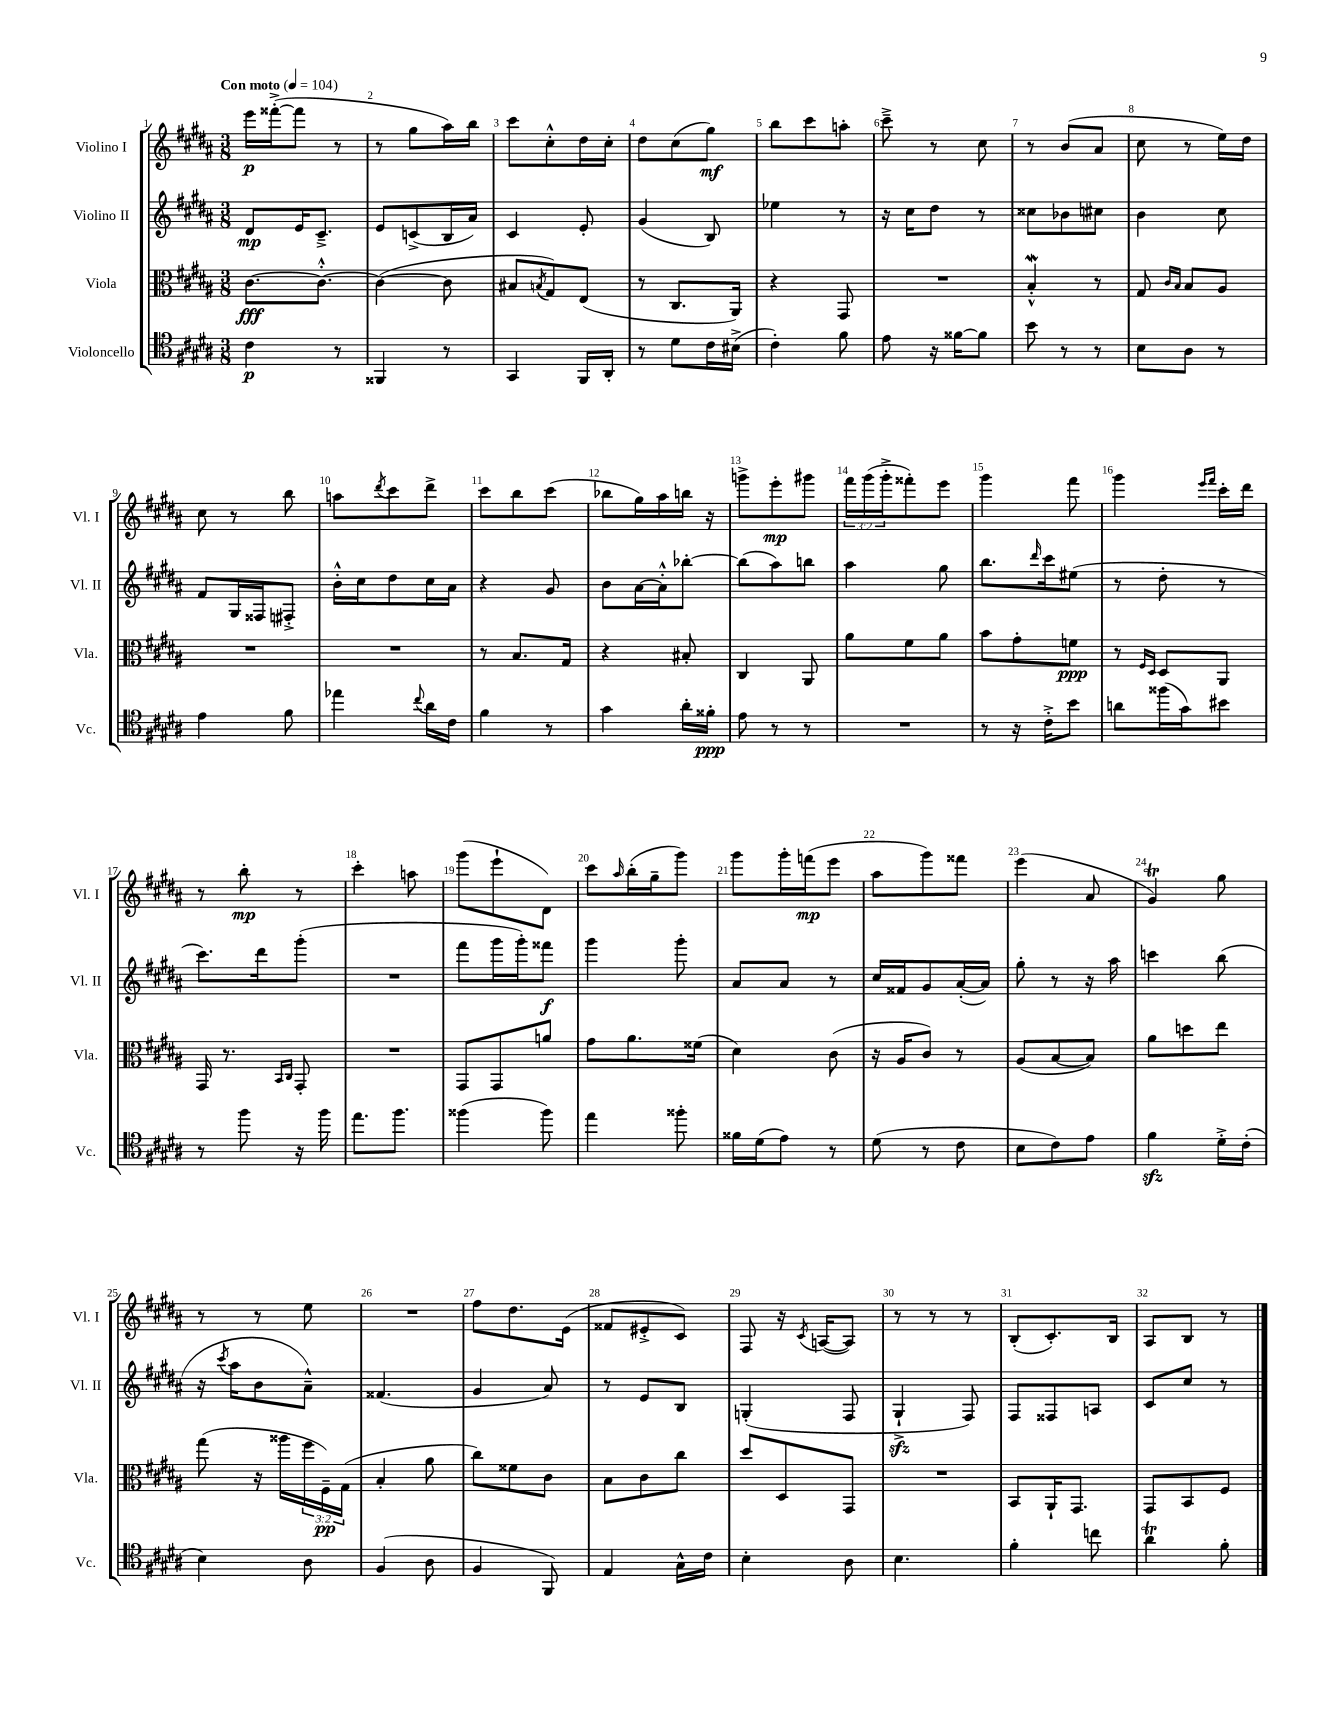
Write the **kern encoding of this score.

**kern	**kern	**kern	**kern
*staff4	*staff3	*staff2	*staff1
*clefC4	*clefC3	*clefG2	*clefG2
*k[f#c#g#d#a#]	*k[f#c#g#d#a#]	*k[f#c#g#d#a#]	*k[f#c#g#d#a#]
*M3/8	*M3/8	*M3/8	*M3/8
*MM104	*MM104	*MM104	*MM104
4c#\	[8.c#\L	8d#/L	16eee\LL
.	.	.	([16fff##'^\J
.	.	16e/K	8fff##\]J
.	8.c#'^^\_J	8.c#~^/J	.
8r	.	.	8r
=	=	=	=
4FF##/	(4c#\_	8e/L	8r
.	.	(8c^/	8gg#\L
8r	8c#\]	16B/L	16aa#\L)
.	.	16a#/JJ)	16bb\JJ
=	=	=	=
4GG#/	8B#/L	4c#/	8ccc#\L
.	8qB/	.	.
.	8G#/)	.	8cc#'^^\
16FF#/LL	(8E/J	8e'/	16dd#\L
16AA#'/JJ	.	.	16cc#'\JJ
=	=	=	=
8r	8r	(4g#/	8dd#\L
8d#\L	8.C#/L	.	(8cc#\
16c#\L	.	8B/)	8gg#\J)
(16B#^\JJ	16AA#/Jk)	.	.
=	=	=	=
4c#'\)	4r	4ee-\	8bb\L
.	.	.	8ccc#\
8f#\	8GG#/	8r	8aa'\J
=	=	=	=
8e\	4.r	16r	8ccc#~^\
.	.	16cc#\LK	.
16r	.	8dd#\J	8r
[16f##\LK	.	.	.
8f##\]J	.	8r	8cc#\
=	=	=	=
8b\	4B'^^/	8cc##\L	8r
8r	.	8b-\	(8b/L
8r	8r	8cc#\J	8a#/J
=	=	=	=
8B\L	8G#/	4b\	8cc#\
.	16qqc#/LL	.	.
.	16qqB/JJ	.	.
8A#\J	8B/L	.	8r
8r	8A#/J	8cc#\	16ee\LL)
.	.	.	16dd#\JJ
=	=	=	=
4e\	4.r	8f#/L	8cc#\
.	.	16G#/L	8r
.	.	16F##/J	.
8f#\	.	8F#'^/J	8bb\
=	=	=	=
4ee-\	4.r	16b'^^\LL	8aa\L
.	.	16cc#\J	.
.	.	.	8qddd#/
.	.	8dd#\	8ccc#\
8qqcc#/	.	.	.
16a#\LL	.	16cc#\L	8ddd#^\J
16c#\JJ	.	16a#\JJ	.
=	=	=	=
4f#\	8r	4r	8ccc#\L
.	8.B/L	.	8bb\
8r	.	8g#/	(8ccc#\J
.	16G#/Jk	.	.
=	=	=	=
4g#\	4r	8b\L	8bb-\L
.	.	[16a#\L	16gg#\L)
.	.	16a#'^^\]J	16aa#\
16a#'\LL	8B#'/	[8bb-'\J	16bb\JJ
16f##'\JJ	.	.	16r
=	=	=	=
8e\	4C#/	(8bb-\]L	8ggg^\L
8r	.	8aa#\)	8eee'\
8r	8AA#/	8bb\J	8ggg#\J
=	=	=	=
4.r	8a#\L	4aa#\	24fff#\LL
.	.	.	(24ggg#\
.	.	.	24ggg#'^\J
.	8f#\	.	8fff##'\)
.	8a#\J	8gg#\	8eee\J
=	=	=	=
8r	8b\L	8.bb\L	4ggg#\
16r	8g#'\	.	.
.	.	16qqddd#/	.
16c#'^\LK	.	16ccc#\k	.
8b\J	8f\J	(8ee#\J	8fff#\
=	=	=	=
8a\L	8r	8r	4ggg#\
.	16qqF#/LL	.	.
.	16qqD#/JJ	.	.
(16ff##\L	8D#/L	8dd#'\	.
16g#\J)	.	.	.
.	.	.	16qqeee/LL
.	.	.	16qqfff#/JJ
8b#\J	8AA#/J	8r	16ccc#'\LL
.	.	.	16ddd#\JJ
=	=	=	=
8r	16GG#/	8.ccc#\L)	8r
.	8.r	.	.
8ff#\	.	.	8bb'\
.	.	16ddd#\k	.
.	16qqBB/LL	.	.
.	16qqC#/JJ	.	.
16r	8GG#'/	(8ggg#'\J	8r
16ff#\	.	.	.
=	=	=	=
8.ee\L	4.r	4.r	4ccc#'\
8.ff#\J	.	.	.
.	.	.	8aa\
=	=	=	=
(4ff##\	8GG#/L	8fff#\L	(8ggg#\L
.	8GG#/	16ggg#\L	8eee`\
.	.	16ggg#'\J)	.
8ff##\)	8a/J	8fff##\J	8d#\J)
=	=	=	=
4ee\	8g#\L	4ggg#\	8ccc#\L
.	.	.	16qqaa#/
.	8.a#\	.	(16bb'\L
.	.	.	16gg#~\J
8ff##'\	.	8ggg#'\	8ggg#\J)
.	(16f##\Jk	.	.
=	=	=	=
16f##\LL	4d#\)	8a#/L	8ggg#\L
(16d#\J	.	.	.
8e\J)	.	8a#/J	16ggg#'\L
.	.	.	(16fff\J
8r	(8c#\	8r	8eee\J
=	=	=	=
(8d#\	16r	16cc#/LL	8aa#\L
.	16A#/LK	16f##/J	.
8r	8c#/J)	8g#/	8ggg#\)
8c#\	8r	([16a#'/L	8fff##\J
.	.	16a#/]JJ)	.
=	=	=	=
8B\L	(8A#/L	8gg#'\	(4eee\
8c#\)	[8B/	8r	.
8e\J	8B/]J)	16r	8a#/
.	.	16aa#\	.
=	=	=	=
4f#\	8a#\L	4ccc\	4g#/)
.	8dd\	.	.
16d#'^\LL	8ee\J	(8bb\	8gg#\
(16c#'\JJ	.	.	.
=	=	=	=
4B\)	(8gg#\	16r	8r
.	.	8qccc#/	.
.	.	16aa#\LK	.
.	16r	8b\	8r
.	16aa##\LL	.	.
8A#\	24ff#\	8a#~^^\J)	8ee\
.	24F#~\)	.	.
.	(24G#\JJ	.	.
=	=	=	=
(4F#/	4B'/	(4.f##/	4.r
8A#\	8a#\	.	.
=	=	=	=
4F#/	8cc#\L)	4g#/	8ff#\L
.	8f##\	.	8.dd#\
8FF#/)	8c#\J	8a#/)	.
.	.	.	(16e\Jk
=	=	=	=
4E/	8B\L	8r	8f##/L
.	8c#\	8e/L	8e#'^/
16G#^^\LL	8cc#\J	8B/J	8c#/J)
16c#\JJ	.	.	.
=	=	=	=
4B'\	8dd#/L	(4G'/	8F#/
.	8D#/	.	16r
.	.	.	8qc#/
.	.	.	([16A/LK
8A#\	8GG#/J	8F#/	8A/]J)
=	=	=	=
4.B\	4.r	4G#`^/	8r
.	.	.	8r
.	.	8F#/)	8r
=	=	=	=
4f#'\	8BB/L	8F#/L	(8B'/L
.	16AA#`/K	8F##/	8.c#'/)
.	8.GG#/J	.	.
8cc\	.	8A/J	.
.	.	.	16B/Jk
=	=	=	=
4a#\	8GG#/L	8c#/L	8A#/L
.	8BB/	8cc#/J	8B/J
8f#'\	8F#/J	8r	8r
==	==	==	==
*-	*-	*-	*-
